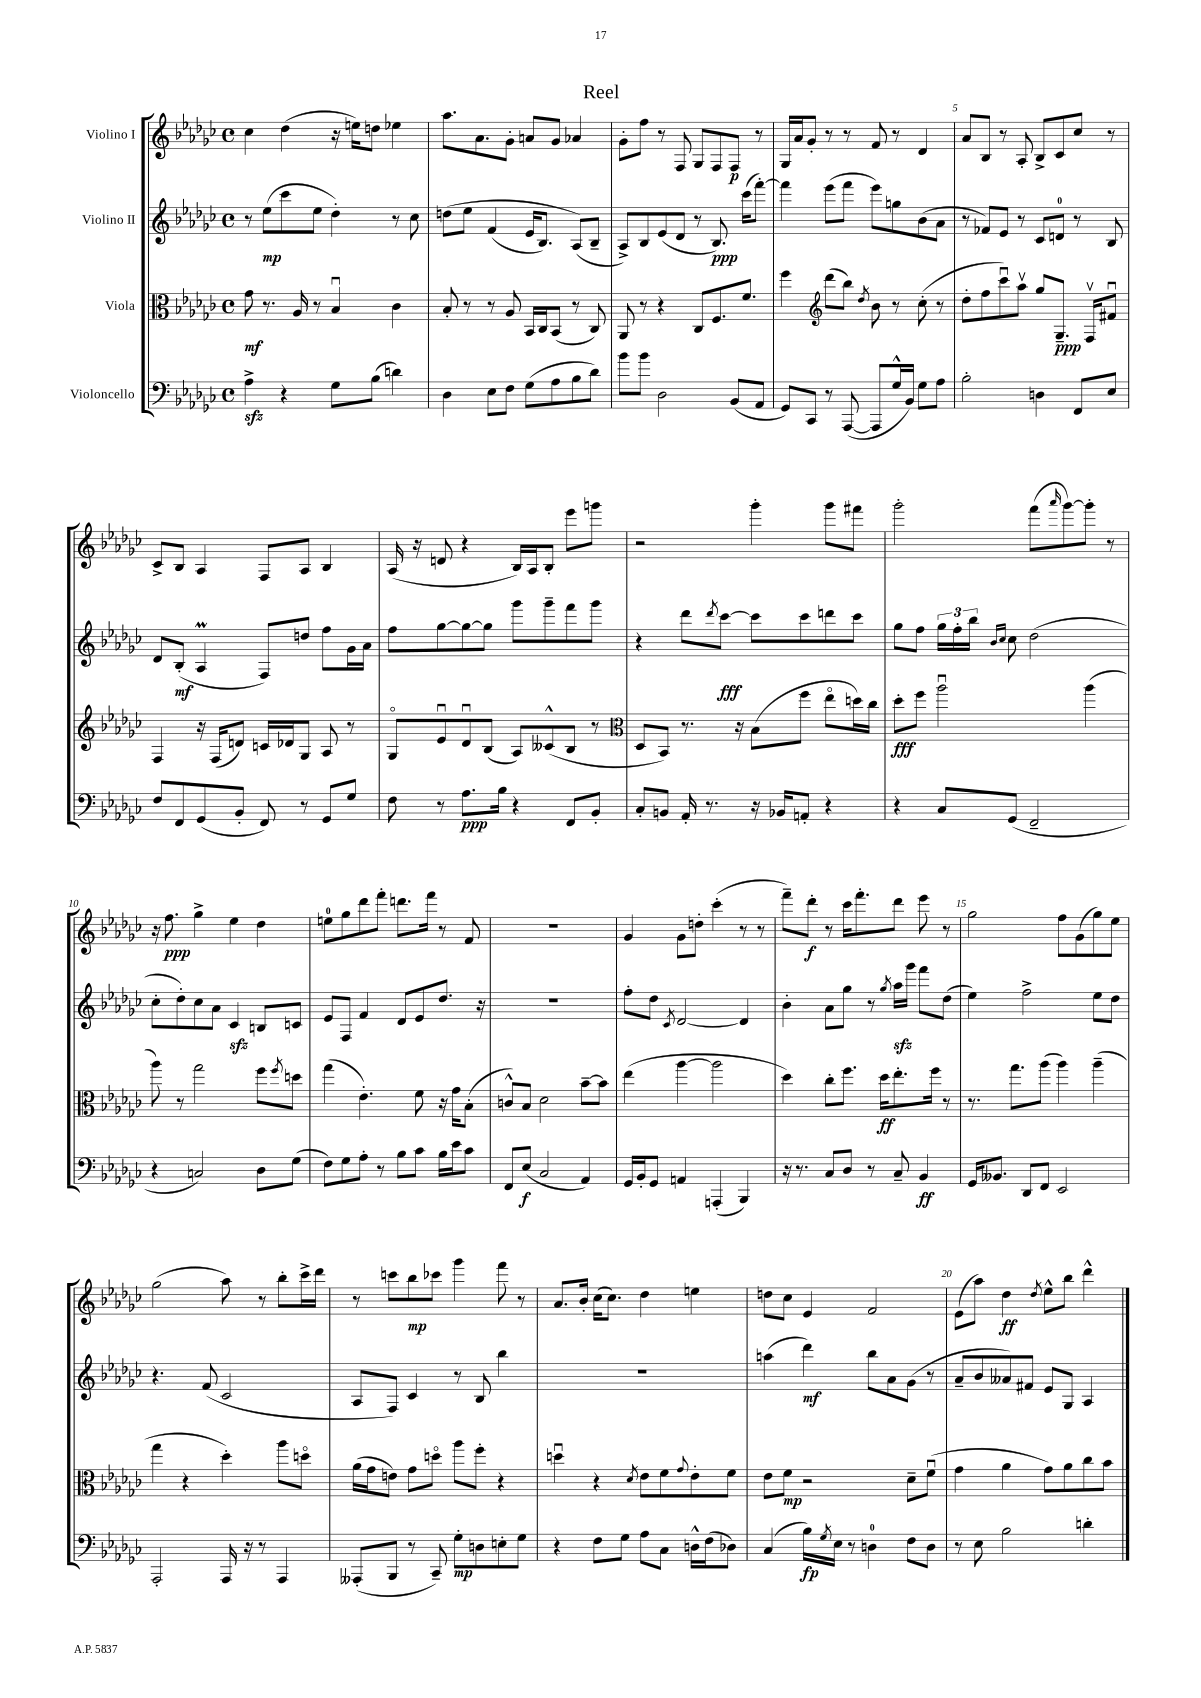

**kern	**dynam	**kern	**dynam	**kern	**dynam	**kern	**dynam
*part4	*part4	*part3	*part3	*part2	*part2	*part1	*part1
*staff4	*staff4	*staff3	*staff3	*staff2	*staff2	*staff1	*staff1
*I"Violoncello	*	*I"Viola	*	*I"Violino II	*	*I"Violino I	*
*clefF4	*	*clefC3	*	*clefG2	*	*clefG2	*
*k[b-e-a-d-g-c-]	*	*k[b-e-a-d-g-c-]	*	*k[b-e-a-d-g-c-]	*	*k[b-e-a-d-g-c-]	*
*M4/4	*	*M4/4	*	*M4/4	*	*M4/4	*
*met(c)	*	*met(c)	*	*met(c)	*	*met(c)	*
=1	=1	=1	=1	=1	=1	=1	=1
4A-zz^\	.	8g-\	mf	8r	.	4cc-\	.
.	.	8.r	.	(8ee-\L	mp	.	.
4r	.	.	.	8ccc-\	.	(4dd-\	.
.	.	16A-/	.	.	.	.	.
.	.	8r	.	8ee-\J	.	.	.
8G-\L	.	4B-u/	.	4dd-'\)	.	16r	.
.	.	.	.	.	.	16een\KL)	.
(8B-\J	.	.	.	.	.	8ddn\J	.
4dn\)	.	4c-\	.	8r	.	4ee-X\	.
.	.	.	.	8cc-\	.	.	.
=2	=2	=2	=2	=2	=2	=2	=2
4D-\	.	8B-'/	.	(8ddn\L	.	8.aa-\L	.
.	.	8r	.	8ee-\J	.	.	.
.	.	.	.	.	.	8.a-\	.
8E-\L	.	8r	.	(4f/	.	.	.
8F\J	.	8A-/	.	.	.	8g-'\J	.
(8G-\L	.	16BB-/LL	.	16e-/KL	.	8an/L	.
.	.	16C-/J	.	8.B-/J)	.	.	.
8A-\	.	(8BB-/J	.	.	.	8g-/J	.
8B-\	.	8r	.	(8A-/L)	.	4a-X/	.
8d-\J)	.	8C-/)	.	8B-~/J	.	.	.
=3	=3	=3	=3	=3	=3	=3	=3
8b-\L	.	8AA-/	.	8A-^/L)	.	8g-'\L	.
8b-\J	.	8r	.	8B-/	.	8ff\J	.
2D-\	.	4r	.	(8e-/	.	8r	.
.	.	.	.	8d-/J	.	8F/	.
.	.	8C-/L	.	8r	.	8G-/L	.
.	.	8.F/	.	8.B-/)	ppp	8F/	.
(8BB-/L	.	.	.	.	.	8F/J	p
.	.	8.f/J	.	(16ccc-\KL	.	.	.
8AA-/J	.	.	.	[8fff'\J)	.	8r	.
=4	=4	=4	=4	=4	=4	=4	=4
8GG-/L)	.	4ff\	.	4fff\]	.	16G-/LL	.
.	.	.	.	.	.	16a-/J	.
8CC-/J	.	.	.	.	.	8g-'/J	.
*	*	*clefG2	*	*	*	*	*
8r	.	(8ddd-\L	.	(8eee-\L	.	8r	.
([8AAA-/	.	8bb-\J)	.	8fff\J	.	8r	.
.	.	8qdd-/	.	.	.	.	.
8AAA-/L]	.	8b-\	.	8eee-\L)	.	8f/	.
16G-^^/L	.	8r	.	8ggn\	.	8r	.
16BB-/JJ)	.	.	.	.	.	.	.
8G-\L	.	(8cc-'\	.	(8b-\	.	4d-/	.
8A-\J	.	8r	.	8a-\J	.	.	.
=5	=5	=5	=5	=5	=5	=5	=5
2B-'\	.	8dd-'\L	.	8r	.	8a-/L	.
.	.	8ff\	.	8f-X/L)	.	8B-/J	.
.	.	8ccc-u\)	.	8e-/J	.	8r	.
.	.	8aa-v\J	.	8r	.	8A-'/	.
4Dn\	.	8gg-/L	.	8c-/L	.	8B-^/L	.
.	.	8.G-~/J	ppp	8dn/J	.	8c-/	.
8FF/L	.	.	.	8r	.	8cc-/J	.
.	.	16Fv/KL	.	.	.	.	.
8E-/J	.	8f#Xu/J	.	8B-/	.	8r	.
!!LO:LB:g=z
=6	=6	=6	=6	=6	=6	=6	=6
8F/L	.	4F/	.	8d-/L	.	8c-^/L	.
8FF/	.	.	.	(8B-'/J	mf	8B-/J	.
(8GG-/	.	16r	.	4A-M/	.	4A-/	.
.	.	(16F/KL	.	.	.	.	.
8BB-'/J	.	8dn/J)	.	.	.	.	.
8FF/)	.	16cn/LL	.	8F/L)	.	8F/L	.
.	.	16d-X/J	.	.	.	.	.
8r	.	8G-/J	.	8ddn/J	.	8A-/J	.
8GG-/L	.	8A-/	.	8ff\L	.	4B-/	.
8G-/J	.	8r	.	16g-\L	.	.	.
.	.	.	.	16a-\JJ	.	.	.
=7	=7	=7	=7	=7	=7	=7	=7
8F\	.	8G-/L	.	8ff\L	.	(16A-/	.
.	.	.	.	.	.	16r	.
8r	.	8e-u/	.	[8gg-\	.	8dn/	.
8.A-\L	ppp	8d-u/	.	8gg-\_	.	4r	.
.	.	(8B-/J	.	8gg-\J]	.	.	.
16B-\Jk	.	.	.	.	.	.	.
4r	.	8A-/L)	.	8ggg-\L	.	16B-/LL)	.
.	.	.	.	.	.	16A-/J	.
.	.	(8c--X^^/	.	8ggg-~\	.	8B-'/J	.
8FF/L	.	8B-/J	.	8fff\	.	8eee-\L	.
8BB-'/J	.	8r	.	8ggg-\J	.	8gggn\J	.
=8	=8	=8	=8	=8	=8	=8	=8
*	*	*clefC3	*	*	*	*	*
8C-'/L	.	8D-/L	.	4r	.	2r	.
8BBn/J	.	8BB-/J)	.	.	.	.	.
16AA-'/	.	8.r	.	8ddd-\L	.	.	.
8.r	.	.	.	.	.	.	.
.	.	.	.	8qddd-/	.	.	.
.	.	.	.	[8ccc-\J	fff	.	.
.	.	16r	.	.	.	.	.
16r	.	(8B-\L	.	8ccc-\L]	.	4ggg-'\	.
16BB-X/KL	.	.	.	.	.	.	.
8AAn'/J	.	8ff\J	.	8ccc-\	.	.	.
4r	.	8ee-\L	.	8dddn\	.	8ggg-\L	.
.	.	16ddn\L)	.	8ccc-\J	.	8fff#X\J	.
.	.	16cc-\JJ	.	.	.	.	.
=9	=9	=9	=9	=9	=9	=9	=9
4r	.	8dd-'\L	fff	8gg-\L	.	2ggg-'\	.
.	.	8ff\J	.	8ff\J	.	.	.
8C-/L	.	2aa-u\	.	24gg-\LL	.	.	.
.	.	.	.	24ff'\	.	.	.
.	.	.	.	24bb-\JJ	.	.	.
.	.	.	.	16qqb-/LL	.	.	.
.	.	.	.	16qqcc-/JJ	.	.	.
(8GG-/J	.	.	.	8cc-\	.	.	.
2FF~/	.	.	.	(2dd-\	.	(8fff\L	.
.	.	.	.	.	.	16qqaaa-/	.
.	.	.	.	.	.	[8ggg-\)	.
.	.	(4aa-\	.	.	.	8ggg-'\J]	.
.	.	.	.	.	.	8r	.
!!LO:LB:g=z
=10	=10	=10	=10	=10	=10	=10	=10
4r	.	8aa-\)	.	8cc-'\L	.	16r	.
.	.	.	.	.	.	8.ff\	ppp
.	.	8r	.	8dd-'\)	.	.	.
2Cn/)	.	2gg-\	.	8cc-\	.	4gg-^\	.
.	.	.	.	8a-\J	.	.	.
.	.	.	.	4c-zz/	.	4ee-\	.
8D-\L	.	8ff\L	.	8Bn/L	.	4dd-\	.
.	.	8qff/	.	.	.	.	.
(8G-\J	.	8ddn\J	.	8cn/J	.	.	.
=11	=11	=11	=11	=11	=11	=11	=11
8F\L)	.	(4gg-\	.	8e-/L	.	8een\L	.
8G-\	.	.	.	8F/J	.	8gg-\	.
8A-'\J	.	4.e-'\)	.	4f/	.	8ddd-\	.
8r	.	.	.	.	.	8fff'\J	.
8B-\L	.	.	.	8d-/L	.	8.dddn\L	.
8c-\J	.	8f\	.	8e-/	.	.	.
.	.	.	.	.	.	16fff\Jk	.
16B-\LL	.	16r	.	8.dd-/J	.	8r	.
16e-\J	.	16g-\KL	.	.	.	.	.
8c-\J	.	(8B-'\J	.	.	.	8f/	.
.	.	.	.	16r	.	.	.
=12	=12	=12	=12	=12	=12	=12	=12
8FF/L	.	8cn^^/L)	.	1r	.	1r	.
(8E-/J	f	8B-/J	.	.	.	.	.
2C-/	.	2d-\	.	.	.	.	.
4AA-/)	.	[8b-~\L	.	.	.	.	.
.	.	8b-\J]	.	.	.	.	.
=13	=13	=13	=13	=13	=13	=13	=13
16GG-/LL	.	(4ee-\	.	8ff'\L	.	4g-/	.
16BB-'/J	.	.	.	.	.	.	.
8GG-/J	.	.	.	8dd-\J	.	.	.
.	.	.	.	8qc-/	.	.	.
4AAn/	.	[4aa-\	.	[2d-/	.	8g-\L	.
.	.	.	.	.	.	8ddn'\J	.
(4AAAn'/	.	2aa-\]	.	.	.	(4ccc-'\	.
4BBB-/)	.	.	.	4d-/]	.	8r	.
.	.	.	.	.	.	8r	.
=14	=14	=14	=14	=14	=14	=14	=14
16r	.	4dd-\)	.	4b-'\	.	8fff~\L)	.
8.r	.	.	.	.	.	.	.
.	.	.	.	.	.	8ddd-'\J	f
8C-/L	.	8cc-'\L	.	8a-\L	.	8r	.
8D-/J	.	8.ff\J	.	8gg-\J	.	16ccc-\KL	.
.	.	.	.	.	.	8.fff'\	.
8r	.	.	.	8r	.	.	.
.	.	16dd-\KL	ff	.	.	.	.
.	.	.	.	8qgg-/	.	.	.
8C-~/	.	8.ee-'\	.	16aa-zz\LL	.	8ddd-\J	.
.	.	.	.	16ggg-\JJ	.	.	.
4BB-/	ff	.	.	8fff\L	.	8eee-\	.
.	.	16ff\Jk	.	.	.	.	.
.	.	8r	.	(8dd-\J	.	8r	.
=15	=15	=15	=15	=15	=15	=15	=15
16GG-/KL	.	8.r	.	4ee-\)	.	2gg-\	.
8.BB--X/J	.	.	.	.	.	.	.
.	.	8.gg-\L	.	.	.	.	.
8DD-/L	.	.	.	2ff^\	.	.	.
8FF/J	.	(8aa-\J	.	.	.	.	.
2EE-/	.	4aa-\)	.	.	.	8ff\L	.
.	.	.	.	.	.	(8g-\	.
.	.	(4aa-~\	.	8ee-\L	.	8gg-\)	.
.	.	.	.	8dd-\J	.	8ee-\J	.
!!LO:LB:g=z
=16	=16	=16	=16	=16	=16	=16	=16
2AAA-'/	.	4gg-\	.	4.r	.	(2gg-\	.
.	.	4r	.	.	.	.	.
.	.	.	.	(8f/	.	.	.
16AAA-/	.	4dd-'\)	.	2c-/	.	8aa-\)	.
16r	.	.	.	.	.	.	.
8r	.	.	.	.	.	8r	.
4AAA-/	.	8aa-\L	.	.	.	8bb-'\L	.
.	.	8ddn\J	.	.	.	16ccc-^\L	.
.	.	.	.	.	.	16ddd-\JJ	.
=17	=17	=17	=17	=17	=17	=17	=17
(8AAA--X'/L	.	(16a-\LL	.	8A-/L	.	8r	.
.	.	16g-\J	.	.	.	.	.
8BBB-/J	.	8en\J)	.	8F/J)	.	8cccn\L	.
8r	.	8g-\L	.	4c-/	.	8bb-\	mp
8CC-~/)	.	8ddn\J	.	.	.	8ccc-X\J	.
8G-'\L	mp	8aa-\L	.	8r	.	4ggg-\	.
8Dn\	.	8ff'\J	.	8B-/	.	.	.
8En'\	.	4r	.	4bb-\	.	8fff\	.
8G-\J	.	.	.	.	.	8r	.
=18	=18	=18	=18	=18	=18	=18	=18
4r	.	4ddnu\	.	1r	.	8.a-/L	.
.	.	.	.	.	.	16b-'/Jk	.
8F\L	.	4r	.	.	.	(16cc-\KL	.
.	.	.	.	.	.	8.cc-\J)	.
8G-\J	.	.	.	.	.	.	.
.	.	8qd-/	.	.	.	.	.
8A-\L	.	8e-\L	.	.	.	4dd-\	.
8C-\J	.	8f\	.	.	.	.	.
.	.	8qqg-/	.	.	.	.	.
16Dn^^\LL	.	8e-'\	.	.	.	4een\	.
(16F\J	.	.	.	.	.	.	.
8D-X\J)	.	8f\J	.	.	.	.	.
=19	=19	=19	=19	=19	=19	=19	=19
(4C-/	.	8e-\L	.	(4aan\	.	8ddn\L	.
.	.	8f\J	mp	.	.	8cc-\J	.
16B-\LL)	fp	2r	.	4ddd-\)	mf	4e-/	.
8qG-/	.	.	.	.	.	.	.
16E-\JJ	.	.	.	.	.	.	.
8r	.	.	.	.	.	.	.
4Dn\	.	.	.	8bb-\L	.	2f/	.
.	.	.	.	8a-\	.	.	.
8F\L	.	8d-~\L	.	(8g-\J	.	.	.
8D\J	.	(8fu\J	.	8r	.	.	.
=20	=20	=20	=20	=20	=20	=20	=20
8r	.	4g-\	.	8a-~/L	.	(8e-\L	.
8E-\	.	.	.	8b-/	.	8aa-\J)	.
2B-\	.	4a-\	.	8a--X/)	.	4dd-\	ff
.	.	.	.	8f#X/J	.	.	.
.	.	.	.	.	.	8qdd-/	.
.	.	8g-\L)	.	8e-/L	.	8ee-^^\L	.
.	.	8a-\	.	8G-/J	.	8bb-\J	.
4dn'\	.	8cc-\	.	4A-/	.	4ddd-^^\	.
.	.	8b-\J	.	.	.	.	.
==	==	==	==	==	==	==	==
*-	*-	*-	*-	*-	*-	*-	*-
